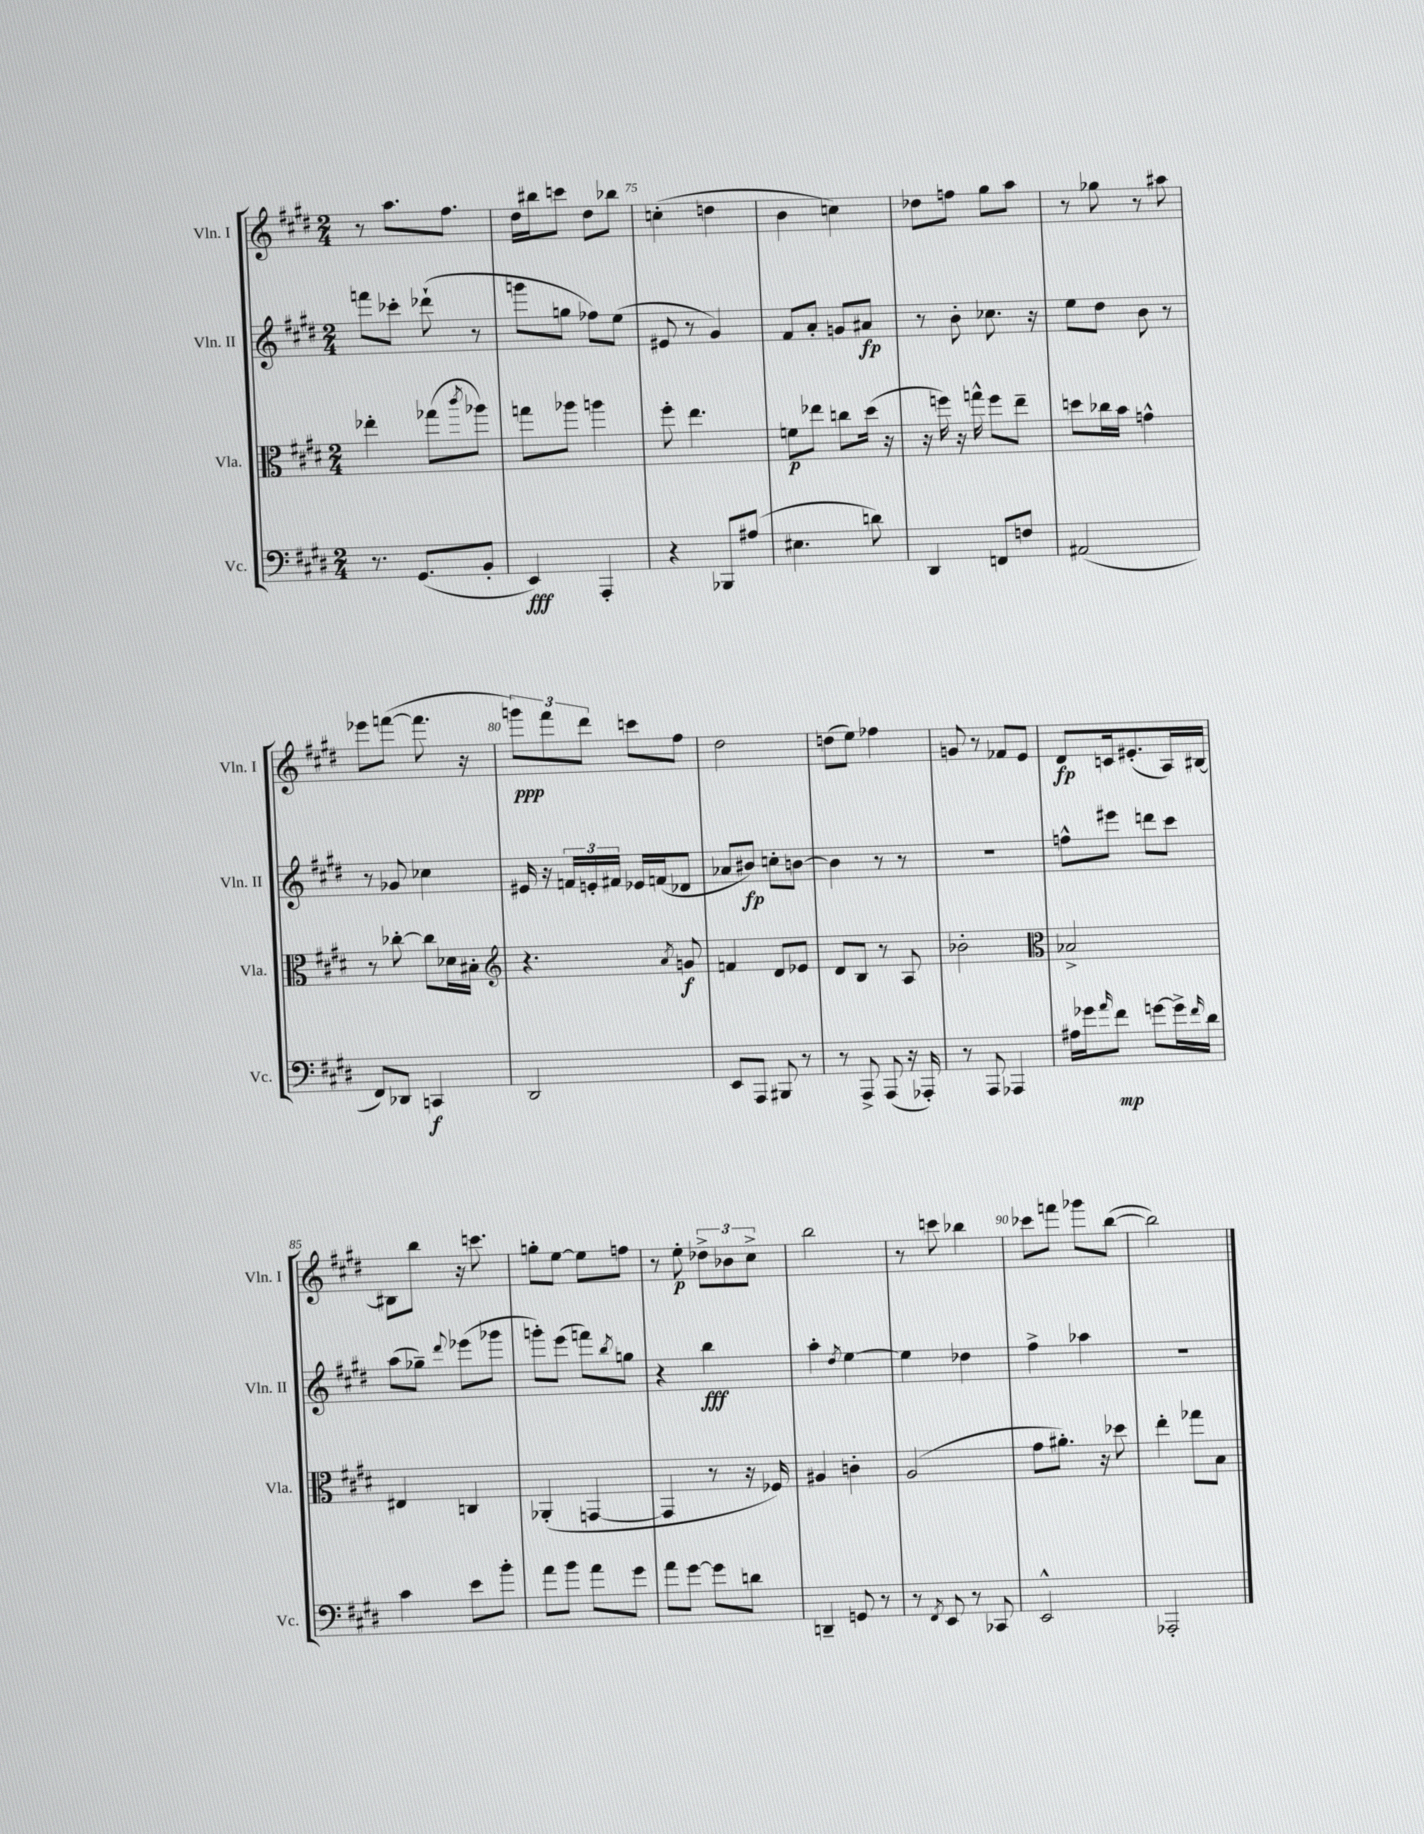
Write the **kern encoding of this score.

**kern	**kern	**kern	**kern
*staff4	*staff3	*staff2	*staff1
*clefF4	*clefC3	*clefG2	*clefG2
*k[f#c#g#d#]	*k[f#c#g#d#]	*k[f#c#g#d#]	*k[f#c#g#d#]
*M2/4	*M2/4	*M2/4	*M2/4
8.r	4ee-'	8fff	8r
.	.	8ccc-'	8.aa
(8.GG#	.	.	.
.	(8gg-	(8ddd-`	.
.	.	.	8.ff#
.	8qccc#	.	.
8BB'	8aa-)	8r	.
=	=	=	=
4EE)	8gg	8ggg	16dd#
.	.	.	16bb#
.	8aa-	8gg	8ccc
4AAA'	4aa	8ff-)	8dd#
.	.	(8ee	8bb-
=	=	=	=
4r	8ff#'	8e#	(4cc'
.	4.ee	8r	.
8BBB-	.	4g#)	4dd
(8A#	.	.	.
=	=	=	=
4.E#	8f	8f#	4b
.	8ee-	8a'	.
.	8cc	8g	4cc)
8d)	(16dd#	8a#	.
.	16r	.	.
=	=	=	=
4DD#	16r	8r	8dd-
.	16ff)	.	.
.	16r	8b'	8ff
.	16gg^^	.	.
8FF	8ff	8.cc-	8gg#
8F	8ee~	.	8aa
.	.	16r	.
=	=	=	=
(2AA#	8dd	8ee	8r
.	16cc-	8dd#	8gg-
.	16b	.	.
.	4g^^	8b	8r
.	.	8r	8aa#
=	=	=	=
8FF#)	8r	8r	8eee-
8DD-	[8cc-'	8g-	([8fff
4CC	8cc-]	4cc-	8.fff]
.	16d-	.	.
.	16B#'	.	16r
=	=	=	=
*	*clefG2	*	*
2DD#	4.r	16e#	12ggg)
.	.	16r	.
.	.	.	12fff#
.	.	24f	.
.	.	24e'	12ddd#
.	.	24f#	.
.	.	16e-	8ccc
.	.	(16f	.
.	8qa	.	.
.	8g	8d-	8ff#
=	=	=	=
8EE	4f	8a-	2dd#
8AAA	.	8b#)	.
8BBB#	8d#	8cc'	.
8r	8e-	[8b	.
=	=	=	=
8r	8d#	4b]	(8dd
8AAA^	8B	.	8ee)
(8AAA	8r	8r	4ff-
16r	8A	8r	.
16AAA-')	.	.	.
=	=	=	=
8r	2b-'	2r	8g
8AAA	.	.	8r
4AAA-	.	.	8f-
.	.	.	8e
=	=	=	=
*	*clefC3	*	*
16A#	2B-^	8ff^^	8d#
16g-	.	.	.
16qqa	.	.	.
8f#	.	8eee#	16c
.	.	.	(8.e#'
[8g	.	8ddd	.
16g^]	.	8ccc#	16A)
16qqf#	.	.	.
16d#	.	.	[16B#
=	=	=	=
4c#	4E#	(8aa	8B#]
.	.	8gg-~)	8bb
.	.	8qqddd#	.
8e	4C	(8eee-	16r
.	.	.	8.ccc
8b'	.	8ggg-	.
=	=	=	=
8a	(4AA-'	8ggg')	8gg'
8b	.	(8eee	[8ee
8a	[4GG	8fff)	8ee]
.	.	8qbb	.
8g#	.	8gg	8ff
=	=	=	=
8a	4GG]	4r	8r
[8g#	.	.	8ee'
8g#]	8r	4bb	12dd-^
.	.	.	12b-
8d	16r	.	.
.	.	.	12cc#^
.	16F-)	.	.
=	=	=	=
4DD~	4A#	4aa'	2bb
.	.	8qdd#	.
8GG	4c'	[4ee	.
8r	.	.	.
=	=	=	=
8r	(2A	4ee]	8r
8qFF#	.	.	.
8EE	.	.	8ccc
8r	.	4dd-	4bb-
8CC-	.	.	.
=	=	=	=
2EE^^	8g#	4ff#^	8ccc-
.	8.a#')	.	8fff
.	.	4aa-	8ggg-
.	16r	.	.
.	8dd-	.	([8bb
=	=	=	=
2AAA-'	4ee'	2r	2bb])
.	8gg-	.	.
.	8B	.	.
==	==	==	==
*-	*-	*-	*-
